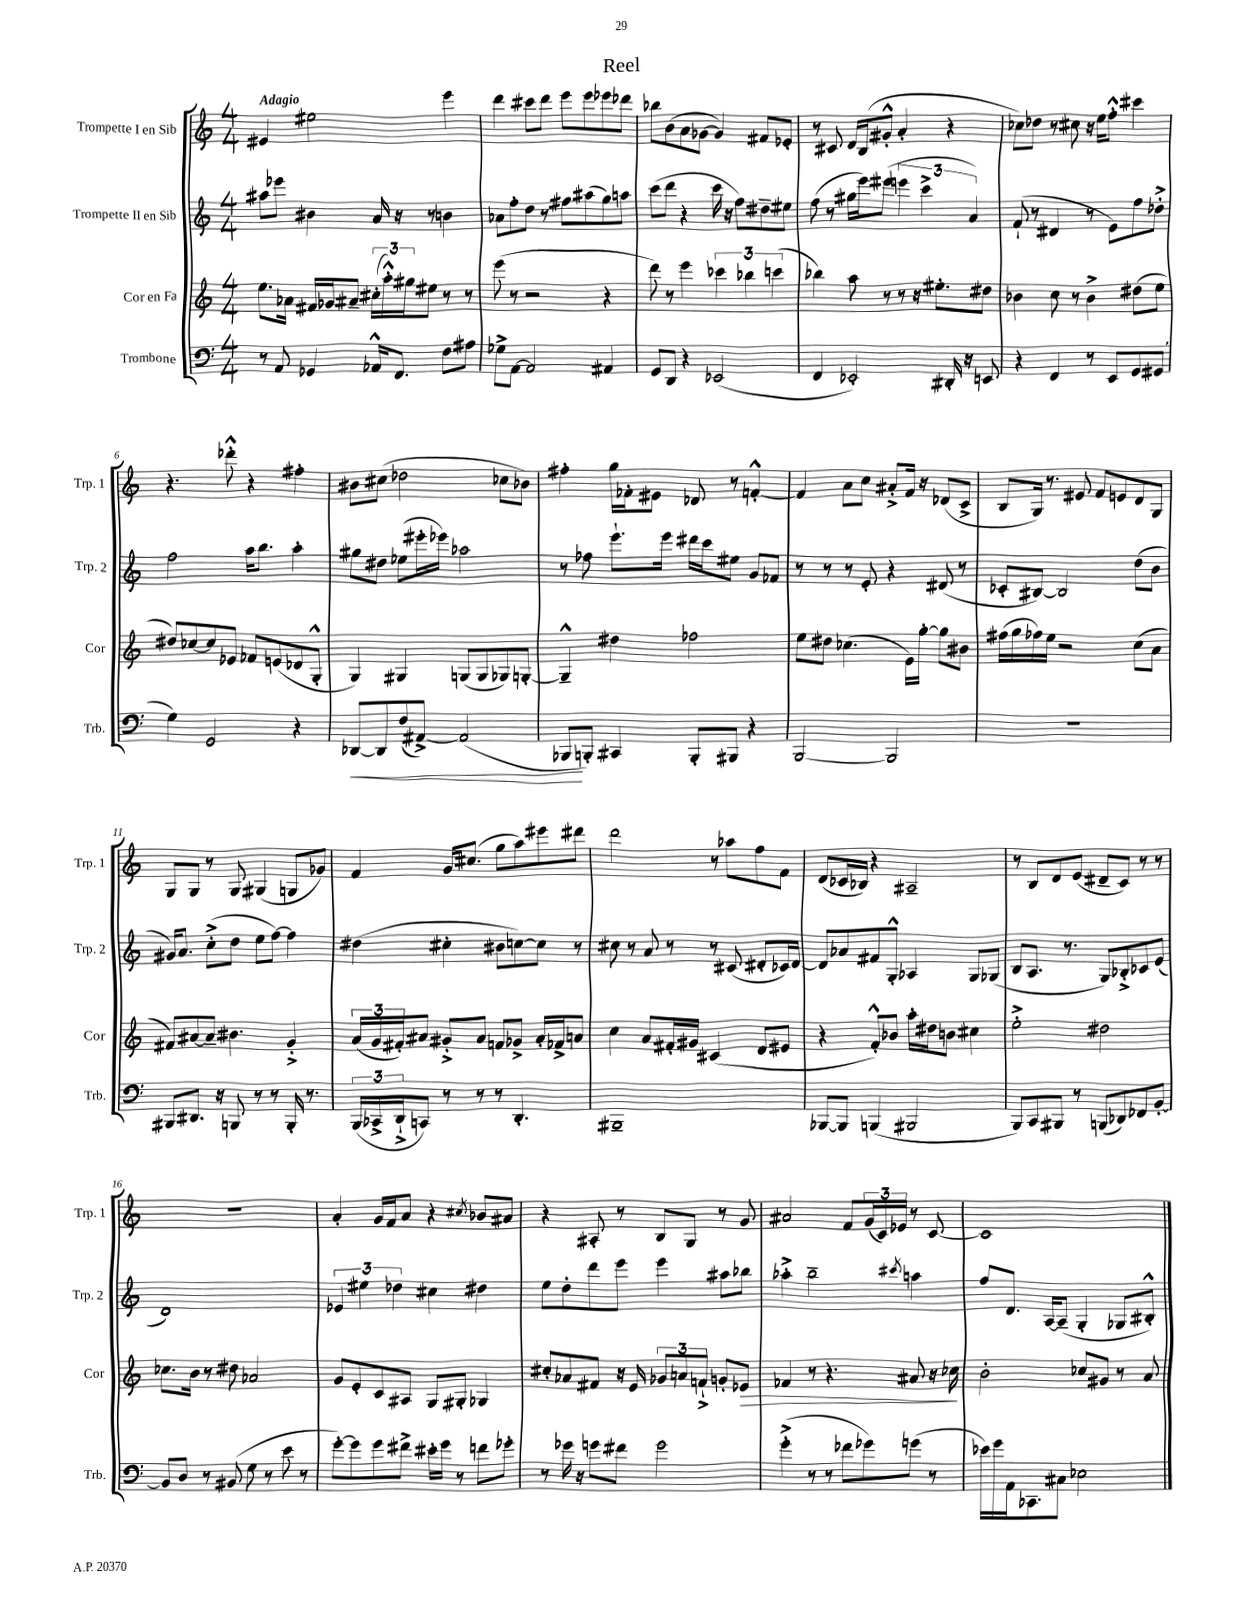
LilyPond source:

\header { title = "Reel" }
<<
\new StaffGroup <<
\new Staff = "s0" \with { instrumentName = "Trompette I en Sib" shortInstrumentName = "Trp. 1" } {
    \clef treble \key c \major \numericTimeSignature \time 4/4 \tempo "Adagio"
    eis'4 eis''2 e'''4 |
    d'''4 cis'''8 d'''8 e'''8 e'''8 ees'''8 des'''8 |
    bes''8 b'8( a'8 ges'8~ ges'4) fis'8 ees'8-. |
    r8 cis'8 d'16 b16( gis'8-.-^ a'4-. r4 |
    ces''8) des''8 r8 cis''8 r16 e''16 f''8-.-^ cis'''4 |
    r4. des'''8-.-^ r4 fis''4-. |
    bis'8 cis''8( des''2 ces''8 bes'8) |
    fis''4-. g''16 fes'16-. eis'8 des'8 r8 f'4~-.-^ |
    f'4 a'8 c''8 ais'8-.-> f'16 r16 des'8( c'8-> |
    b8 g16) r8. eis'8 f'8 e'8 d'8 g8 |
    g8 g8 r8 g8 gis4( g8 ges'8) |
    f'4 g'16 cis''8.( g''8 a''8) eis'''8 dis'''8 |
    d'''2 r8 aes''8 f''8 f'8 |
    d'8( ces'16 bes16) r4 ais2-- |
    r8 b8 d'8 e'8( dis'8-- c'8) r8 r8 |
    r1 |
    a'4-. g'16 f'16 a'8 r4 \acciaccatura { cis''8 } bes'8 ais'8 |
    r4 ais8-. r8 b8 g8 r8 g'8 |
    ais'2 f'8 \tuplet 3/2 { g'16( c'16) ees'16 } r8 c'8~ |
    c'1 \bar "|." |
}
\new Staff = "s1" \with { instrumentName = "Trompette II en Sib" shortInstrumentName = "Trp. 2" } {
    \clef treble \key c \major \numericTimeSignature \time 4/4
    ais''8 ees'''8 bis'4 a'16 r16 r8 b'4 |
    aes'8 f''8-. d''8 r8 fis''8 ais''8( g''8) a''8 |
    c'''8( d'''8 r4 c'''16 r16 f''8) dis''8-- eis''8 |
    f''8( r8 gis''16 e'''16) eis'''8( \tuplet 3/2 { e'''4 c'''4-> a'4) } |
    f'8-!( r8 dis'4 r8 e'8) f''8 des''8-.-> |
    f''2 a''16 b''8. a''4-. |
    gis''8 dis''8 ees''8( eis'''16-. ees'''16) aes''2 |
    r8 fes''8 e'''8.-! e'''16 dis'''16 c'''16 eis''8 g'8 fes'8 |
    r8 r8 r8 e'8-. r4 dis'8( r8 |
    ces'8-. bis8~) bis2 d''8( b'8 |
    gis'16) a'8. c''8-.->( d''8 e''8 f''8~) f''4 |
    dis''4( cis''4-. bis'8 c''8~) c''8 r8 |
    cis''8 r8 a'8 r8 r8 cis'8( dis'8-. ces'16) dis'16~ |
    dis'8 aes'8 fis'8 g8-.-^ aes4 g8 ges8( |
    b8 a8. r8. g8) bes8-.-> ces'8 e'8( |
    d'1) |
    \tuplet 3/2 { ees'4 eis''4 des''4 } cis''4 dis''4 |
    e''8 d''8-. d'''8 e'''8 e'''4 ais''8 bes''8 |
    aes''4-.-> b''2-- \acciaccatura { cis'''8 } a''4 |
    f''8 d'8. a16~ a8--( g4-. ges8 bis8-.-^) \bar "|." |
}
\new Staff = "s2" \with { instrumentName = "Cor en Fa" shortInstrumentName = "Cor" } {
    \clef treble \key c \major \numericTimeSignature \time 4/4
    e''8. aes'16 fis'16 ges'16 ais'8-- \tuplet 3/2 { cis''16-.( a''16-.-^) gis''16 } eis''8 r8 r8 |
    e'''8( r8 r2 r4 |
    d'''8) r8 e'''4 \tuplet 3/2 { ces'''4 bes''4 c'''4( } |
    bes''4) a''8 r8 r8 r16 eis''8.-. dis''8 |
    bes'4 c''8 r8 bes'4-> dis''8( e''8 |
    dis''8) ces''8~ ces''8 ees'8 fes'8 e'8( des'8 g8-.-^ |
    g4) gis4 g8( g8 ges8) g8~-. |
    g4---^ dis''4 fes''2 |
    e''8 dis''8 ces''4.( e'16) g''16~-. g''8 bis'8 |
    fis''16( g''16 fes''16) e''16 r2 c''8( a'8 |
    fis'8) ais'8~ ais'8-- bis'4. g'4-.-> |
    \tuplet 3/2 { a'16( g'16 fis'16-.) } ais'8 gis'8-.-> ais'8 f'8 ges'8-> ais'16-. fes'16-> a'8 |
    c''4 a'8 fis'16-. gis'16 cis'4( d'8 eis'8 |
    r4 f'8-.-^) bes'8 a''16-. dis''16 b'8 cis''4 |
    e''2-.-> dis''2 |
    ces''8. b'16 r8 dis''8 aes'2 |
    g'8 e'8-. c'8 ais8 g8 gis8-. ges4 |
    cis''8-. aes'8 fis'8 r16 e'16 \tuplet 3/2 { ges'8 a'8 f'8-!-> } g'8-. ees'8\> |
    fes'4 r8 r4. ais'8 r16 ces''16\! |
    b'2-. ces''8 gis'8 r8 a'8 \bar "|." |
}
\new Staff = "s3" \with { instrumentName = "Trombone" shortInstrumentName = "Trb." } {
    \clef bass \key c \major \numericTimeSignature \time 4/4
    r8 a,8 ges,4 aes,16-^ f,8. f8 ais8 |
    ges8-> a,8~ a,2 ais,4 |
    g,8 d,8 r4 ees,2( |
    f,4 ees,2-.) dis,16-. r16 e,8 |
    r4 f,4 r8 e,8 g,8 gis,8( |
    g4) g,2 r4 |
    des,8~\< des,8 f8( ais,8~->) ais,2( |
    bes,,8\! b,,8-.) cis,4 b,,8-. bis,,8 r4 |
    b,,2~ b,,2 |
    R1 |
    bis,,8 dis,8. r16 b,,8 r8 r8 b,,16-. r8. |
    \tuplet 3/2 { b,,16( ces,16-> d,16-!-> } c,8) r8 r8 r8 d,4.-. |
    bis,,1-- |
    bes,,8~ bes,,8 b,,4( bis,,2 |
    b,,8) c,8 bis,,8 r8 b,,8( des,8) fes,8 b,8~-. |
    b,8 d8 r8 bis,8( g8 r8 e'8 r8 |
    g'8~-.) g'8 g'8 fis'8-> eis'16-. g'16 r8 f'8 ges'8-. |
    r8 ges'16 r16 g'8 fis'8 g'2 |
    g'4-.->( r8 r8 fes'8 ges'8) g'8( r8 |
    ees'16) g'16 a,16 ces,8. cis8 ees2 \bar "|." |
}
>>
>>
